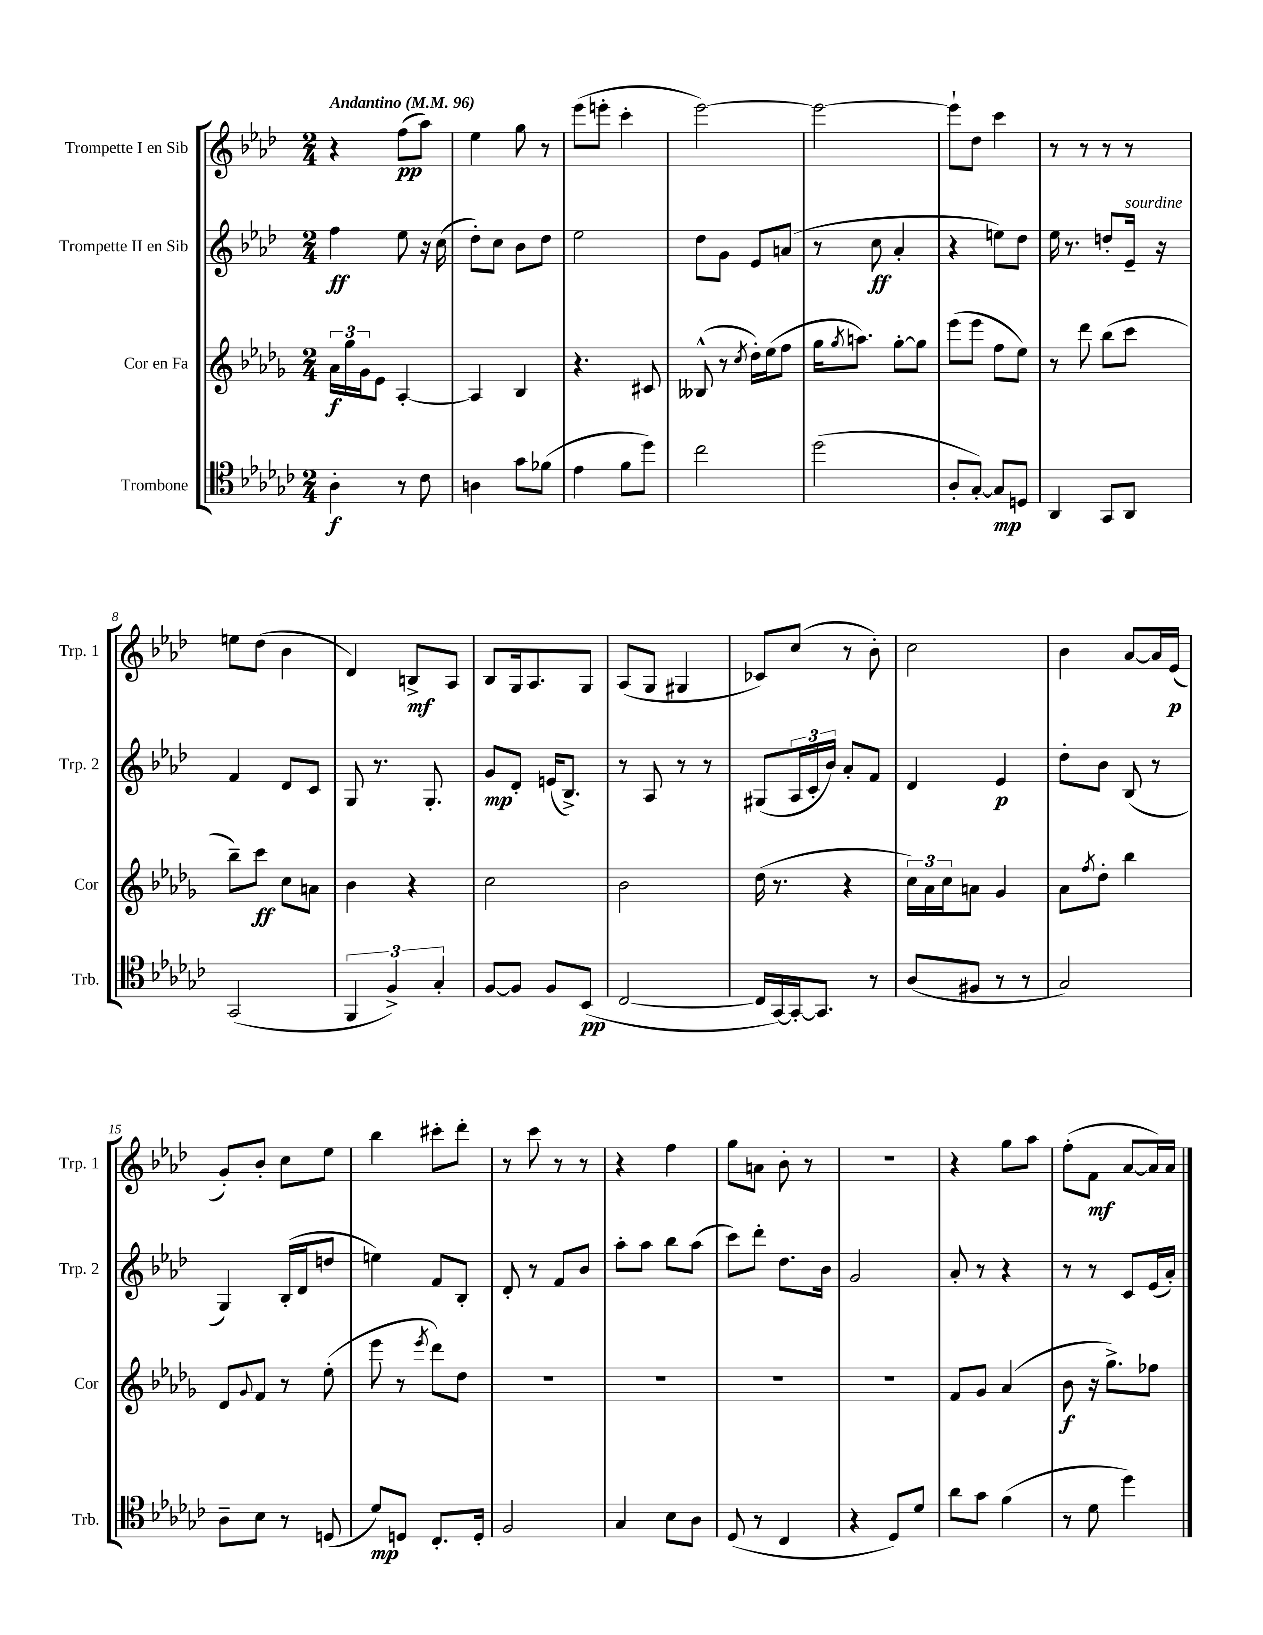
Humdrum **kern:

**kern	**kern	**kern	**kern
*staff4	*staff3	*staff2	*staff1
*clefC4	*clefG2	*clefG2	*clefG2
*k[b-e-a-d-g-c-]	*k[b-e-a-d-g-]	*k[b-e-a-d-]	*k[b-e-a-d-]
*M2/4	*M2/4	*M2/4	*M2/4
*MM96	*MM96	*MM96	*MM96
4A-'	24a-	4ff	4r
.	24gg-	.	.
.	24g-	.	.
.	8e-	.	.
8r	[4A-'	8ee-	(8ff
8c-	.	16r	8aa-)
.	.	(16cc	.
=	=	=	=
4A	4A-]	8dd-')	4ee-
.	.	8cc	.
8g-	4B-	8b-	8gg
(8f-	.	8dd-	8r
=	=	=	=
4e-	4.r	2ee-	(8eee-
.	.	.	8eee'
8f	.	.	4ccc'
8dd-)	8c#	.	.
=	=	=	=
2cc-	(8B--^^	8dd-	[2eee-)
.	8r	8g	.
.	8qcc	.	.
.	16dd-')	8e-	.
.	(16ee-	.	.
.	8ff	(8a	.
=	=	=	=
(2dd-	16gg-	8r	2eee-_
.	8qgg-	.	.
.	8.aa)	.	.
.	.	8cc	.
.	[8gg-'	4a-'	.
.	8gg-]	.	.
=	=	=	=
8A-'	(8eee-	4r	8eee-`]
[8G-')	8eee-	.	8dd-
8G-]	8ff	8ee)	4ccc
8D	8ee-)	8dd-	.
=	=	=	=
4AA-	8r	16ee-	8r
.	.	8.r	.
.	8ddd-	.	8r
8GG-	(8bb-	8dd'	8r
8AA-	8ccc	16e-~	8r
.	.	16r	.
=	=	=	=
(2GG-	8bb-~)	4f	8ee
.	8ccc	.	(8dd-
.	8cc	8d-	4b-
.	8a	8c	.
=	=	=	=
6FF	4b-	8G	4d-)
.	.	8.r	.
6F^)	.	.	.
.	4r	.	8B^
.	.	8.G'	.
6G-'	.	.	.
.	.	.	8A-
=	=	=	=
[8F	2cc	8g	8B-
8F]	.	8d-'	16G
.	.	.	8.A-
8F	.	(16e	.
.	.	8.B-^)	.
(8BB-	.	.	8G
=	=	=	=
[2C-	2b-	8r	(8A-
.	.	8A-	8G
.	.	8r	4G#
.	.	8r	.
=	=	=	=
16C-]	(16dd-	(8G#	8c-)
[16GG-)	8.r	.	.
16GG-'_	.	24A-	(8cc
.	.	24c'	.
8.GG-]	.	.	.
.	.	24b-)	.
.	4r	8a-'	8r
8r	.	8f	8b-')
=	=	=	=
(8A-	24cc)	4d-	2cc
.	24a-	.	.
.	24cc	.	.
8F#	8a	.	.
8r	4g-	4e-	.
8r	.	.	.
=	=	=	=
2G-)	8a-	8dd-'	4b-
.	8qff	.	.
.	8dd-'	8b-	.
.	4bb-	(8B-	[8a-
.	.	8r	16a-]
.	.	.	(16e-
=	=	=	=
8A-~	8d-	4G)	8g')
.	8qqg-	.	.
8B-	8f	.	8b-'
8r	8r	(16B-'	8cc
.	.	16d-	.
(8D	(8ee-'	8dd	8ee-
=	=	=	=
8d-)	8eee-	4ee)	4bb-
8D	8r	.	.
.	8qeee-	.	.
8.C-'	8ddd-)	8f	8ccc#'
.	8dd-	8B-'	8ddd-'
16D'	.	.	.
=	=	=	=
2F	2r	8d-'	8r
.	.	8r	8ccc
.	.	8f	8r
.	.	8b-	8r
=	=	=	=
4G-	2r	8aa-'	4r
.	.	8aa-	.
8B-	.	8bb-	4ff
8A-	.	(8aa-	.
=	=	=	=
(8D-	2r	8ccc)	8gg
8r	.	8ddd-'	8a
4C-	.	8.dd-	8b-'
.	.	.	8r
.	.	16b-	.
=	=	=	=
4r	2r	2g	2r
8D-)	.	.	.
8d-	.	.	.
=	=	=	=
8a-	8f	8a-'	4r
8g-	8g-	8r	.
(4f	(4a-	4r	8gg
.	.	.	8aa-
=	=	=	=
8r	8b-	8r	(8ff'
8d-	16r	8r	8f
.	8.gg-^)	.	.
4dd-)	.	8c	[8a-
.	8ff-	(16e-	16a-])
.	.	16a-')	16a-
==	==	==	==
*-	*-	*-	*-
